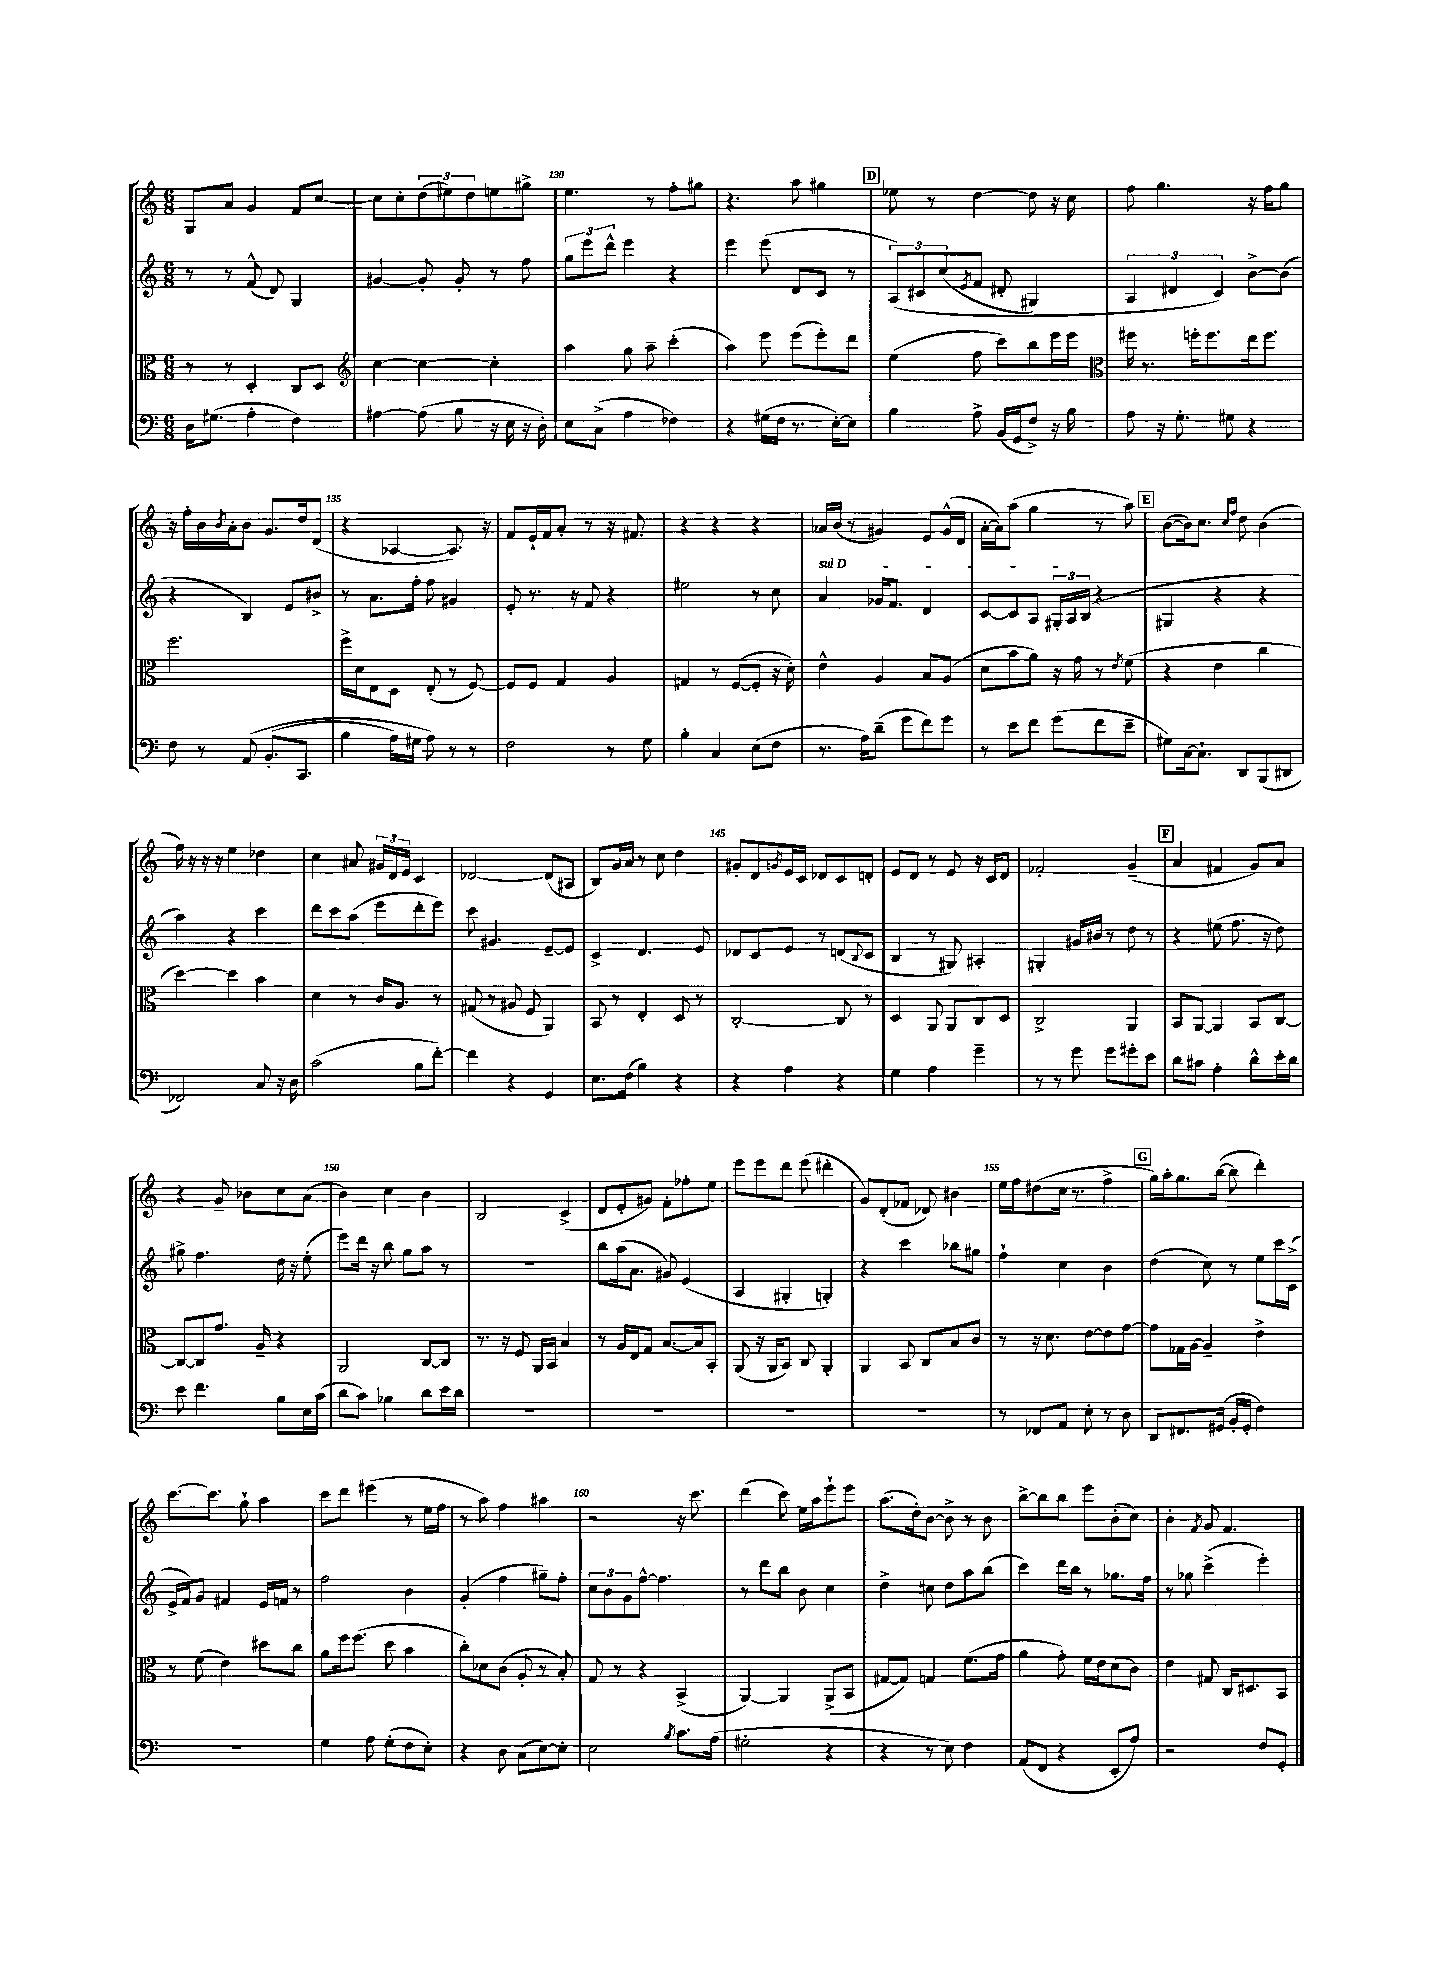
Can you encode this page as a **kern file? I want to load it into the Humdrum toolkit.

**kern	**kern	**kern	**kern
*part4	*part3	*part2	*part1
*staff4	*staff3	*staff2	*staff1
*clefF4	*clefC3	*clefG2	*clefG2
*k[]	*k[]	*k[]	*k[]
*M6/8	*M6/8	*M6/8	*M6/8
=128	=128	=128	=128
16D\KL	8r	8r	8G/L
(8.G#X\J	.	.	.
.	8r	8r	8a/J
4A'\	4D'/	(8f^^/	4g/
.	.	8d/)	.
4F\)	8C/L	4G/	8f/L
.	8D/J	.	[8cc/J
=129	=129	=129	=129
*	*clefG2	*	*
[4A#X\	[4cc\	[4g#X/	8cc\L]
.	.	.	8cc'\
(8A#\]	4cc\_	8g#'/]	(12dd\
.	.	.	12ee#X\)
8B\	.	8g#'/	.
.	.	.	12dd\
16r	4cc'\]	8r	8een\
16E\	.	.	.
16r	.	8ff\	8gg#X^\J
16D'\)	.	.	.
=130	=130	=130	=130
8E\L	4aa\	12gg\L	4.ee\
.	.	12eee\	.
(8C^\J	.	.	.
.	.	12ddd^^\J	.
4A\	8gg\	4eee\	.
.	8aa~\	.	8r
4F-X\)	(4ccc'\	4r	8ff'\L
.	.	.	8gg#X\J
=131	=131	=131	=131
4r	4aa\)	4eee\	4.r
(16G#X\LL	8eee\	(8eee\	.
16F\JJ	.	.	.
8.r	(8eee\L	8d/L	8aa\
.	8eee'\)	8c/J	4gg#X\
[16E'\KL)	.	.	.
8E\J]	8ddd\J	8r	.
!!LO:REH:place=s1:t=D
=132	=132	=132	=132
4B\	(4ee\	(12A/L)	8ee-X\
.	.	12c#X/	.
.	.	.	8r
.	.	(12cc/	.
.	.	8qe/	.
8A^\	8ff\	8f/J	[4dd\
(16BB/LL	8ccc\L)	8d#X'/	.
16GG/J	.	.	.
8F^/J)	8bb\	4G#X/)	8dd\]
16r	16eee\L	.	16r
16B\	16eee\JJ	.	16cc\
=133	=133	=133	=133
*	*clefC3	*	*
8A\	16ff#X\	6A/	8ff\
.	8.r	.	.
16r	.	.	4.gg\
.	.	6d#X/	.
8.G'\	.	.	.
.	16ffn'\KL	.	.
.	8.ff\	.	.
.	.	6c/)	.
8G#X\	.	.	.
4r	16ee\k	[8b^\L	16r
.	8.ff\J	.	16ff\KL
.	.	(8b\J]	8gg\J
!!LO:LB:g=z
=134	=134	=134	=134
8F\	2.ff\	4r	16r
.	.	.	16ff'\LL
8r	.	.	16b\
.	.	.	8qb/
.	.	.	16a'\J
(8AA/	.	4B/)	8b\J
(8.BB'/L	.	.	8.g/L
.	.	8e/L	.
8.CC/J	.	.	16dd/k
.	.	8b#X^/J	(8d/J
=135	=135	=135	=135
4B\	16ff^\LL	8r	4r
.	16d\J	.	.
.	8E\	8.a\L	.
16A\LL)	8D\J	.	[4A-X/
16G#X\JJ	.	16ff'\Jk	.
8A\)	(8E'/	8ff\	.
8r	8r	4g#X/	8.A-/])
8r	[8F/)	.	.
.	.	.	16r
=136	=136	=136	=136
2F\	8F/L]	8e'/	8f/L
.	8F/J	8.r	16e`/L
.	.	.	16f/J
.	4G/	.	8a'/J
.	.	16r	.
.	.	8f/	8r
8r	4A/	4r	16r
.	.	.	8.f#X/
8G\	.	.	.
=137	=137	=137	=137
4B'\	4G#X/	2ee#X\	4r
4C/	8r	.	4r
.	([8F/L	.	.
(8E\L	8F'/J]	8r	4r
8F\J	16r	8cc\	.
.	16d'\)	.	.
=138	=138	=138	=138
!	!	!LO:TX:a:i:t=sul D	!
8.r	4e^^\	4a/	16a-X/LL
.	.	.	(16b/JJ
.	.	.	8r
16A\KL)	.	.	.
(8d~\J	4A/	16g-X/KL	4g#X/)
.	.	8.f/J	.
8g\L	.	.	.
8f\)	8B/L	4d/	8e/L
8g\J	(8A/J	.	(16g#^^/L
.	.	.	16d/JJ
=139	=139	=139	=139
8r	8d\L	[8c/L	[16a'\LL
.	.	.	16a\J])
8e\L	8b\	8c/]	(8aa\J
8f\J	8a\J)	8A/J	4gg\
(8g\L	16r	24G#X'/LL	.
.	.	24A/	.
.	16g\	.	.
.	.	(24B/JJ	.
8f\	8r	4r	8r
.	8qe/	.	.
8e~\J	(8f\	.	8aa\)
!!LO:REH:place=s1:t=E
=140	=140	=140	=140
8G#X\L)	4r	4G#X/	([8b\L
[16C\k	.	.	16b\k])
8.C`\J]	.	.	8.cc\J
.	4e\	4r	.
.	.	.	16qqcc/LL
.	.	.	16qqff/JJ
8DD/L	.	.	8dd\
(8BBB/	4cc\	4r	(4b\
8DD#X/J	.	.	.
!!LO:LB:g=z
=141	=141	=141	=141
2FF-X/)	[4dd\)	4aa\)	16ff\)
.	.	.	16r
.	.	.	16r
.	.	.	16r
.	4dd\]	4r	4ee\
8C/	4b\	4ccc\	4dd-X\
16r	.	.	.
16D\	.	.	.
=142	=142	=142	=142
(2c\	4d\	8ddd\L	4cc\
.	.	8ccc\	.
.	8r	(8aa\J	8a#X/
.	16c/KL	8eee\L	24g#X/LL
.	.	.	24d/
.	8.A/J	.	.
.	.	.	24e/JJ
8B\L	.	8ddd'\	4c/
[8f'\J)	8r	8eee\J)	.
=143	=143	=143	=143
4f\]	(8G#X/	8ccc\	[2d-X/
.	8r	4.g#X/	.
4r	8A#X/	.	.
.	8F/	.	.
4GG/	4AA/)	[8e~/L	(8d-/L]
.	.	8e/J]	8A#X/J
=144	=144	=144	=144
8.E\L	8BB/	4c^/	8B/L)
.	8r	.	16g/L
(16F\Jk	.	.	16a/JJ
4B\)	4E'/	4.d/	8r
.	.	.	8cc\
4r	8D/	.	4dd\
.	8r	8e/	.
=145	=145	=145	=145
4r	[2C'/	8d-X/L	8g#X'/L
.	.	8c/	8d/
.	.	.	8qgn/
4A\	.	8e/J	16e/L
.	.	.	16c/JJ
.	.	8r	8d-X/L
4r	8C/]	(8dn/L	8c/
.	.	8qqB/	.
.	8r	8c/J	8dn'/J
=146	=146	=146	=146
4G\	4D/	4B/	8e/L
.	.	.	8d/J
4A\	8AA/	8r	8r
.	8AA/L	8G#X/)	8e/
4g~\	8C/	4A#X'/	16r
.	.	.	16c/KL
.	8D/J	.	8d/J
=147	=147	=147	=147
8r	2C^/	4G#X'/	2f-X'/
8r	.	.	.
8g\	.	16g#X/LL	.
.	.	16b#X/JJ	.
8g\L	.	8r	.
8g#X'\	4AA/	8dd\	(4g~/
8e\J	.	8r	.
!!LO:REH:place=s1:t=F
=148	=148	=148	=148
8d\L	8BB/L	4r	4a/
8c#X\J	[8AA/J	.	.
4A'\	4AA/]	(8ee#X\	4f#X/
.	.	8.ff\	.
8d^^\L	8BB/L	.	8g/L)
.	.	16r	.
16e'\L	[8C/J	8dd\)	8a/J
16d\JJ	.	.	.
!!LO:LB:g=z
=149	=149	=149	=149
8e\	8C/L_	8gg#X^\	4r
4.f\	8C/]	4.ff\	.
.	8.g/J	.	8g~/
.	.	.	8b-X\L
.	16A~/	.	.
8B\L	4r	16dd\	8cc\
.	.	16r	.
16E\L	.	(8ee'\	(8a\J
(16c\JJ	.	.	.
=150	=150	=150	=150
8d\L	2AA/	8eee\L)	4b\)
8c\J)	.	16ddd\Jk	.
.	.	16r	.
4B-X\	.	8bb\	4cc\
.	.	8gg\L	.
8d\L	[8C/L	8aa\J	4b\
16e\L	8C/J]	8r	.
16d\JJ	.	.	.
=151	=151	=151	=151
2.r	8.r	2.r	2B/
.	16r	.	.
.	8F/	.	.
.	16AA/LL	.	.
.	16BB/JJ	.	.
.	4B/	.	(4c^/
=152	=152	=152	=152
2.r	8r	8bb\L	8d/L
.	16A/LL	(16aa\k	8e'/
.	16E/J	8.a\J	.
.	8G/J	.	8g#X/J)
.	[8.B/L	8g#X/)	8f'\L
.	.	(4e/	8ff-X'\
.	16B/k]	.	.
.	8BB'/J	.	8ee\J
=153	=153	=153	=153
2.r	(8AA/	4A/	8eee\L
.	16r	.	8eee\
.	16AA/KL	.	.
.	8BB/J)	4G#X'/	8ddd\J
.	8C/	.	(8eee\
.	4AA'/	4Gn'/)	4ddd#X'\
=154	=154	=154	=154
2.r	4AA/	4r	8g/L)
.	.	.	(8d'/
.	8BB/	4ccc\	8f-X/J
.	8C/L	.	8d-X/)
.	8B/	8bb-X\L	4b#X\
.	8c/J	8gg#X\J	.
=155	=155	=155	=155
8r	8r	4ff`\	16ee\LL
.	.	.	16ff\J
8FF-X/L	16r	.	(8dd#X\
.	8.d\	.	.
8AA/J	.	4cc\	16cc\Jk
.	.	.	8.r
8E'\	[8e\L	.	.
8r	8e\]	4b\	4ff^\
8D\	[8g\J	.	.
!!LO:REH:place=s1:t=G
=156	=156	=156	=156
8DD/L	8g\L]	(4dd\	16gg\LL)
.	.	.	16aa'\J
8.FF#X/	16G-X\L	.	8.gg\
.	[16A\JJ	.	.
.	4A~/]	8cc\)	.
(16GG#X/Jk	.	.	([16bb\Jk
16BB'/LL	.	8r	8bb\]
16GG#'/JJ	.	.	.
4F\)	4e^\	8ee\L	4ddd'\)
.	.	16ccc\L	.
.	.	(16c^\JJ	.
!!LO:LB:g=z
=157	=157	=157	=157
2.r	8r	16e^/LL	[8.ccc\L
.	.	16f/J)	.
.	(8f\	8g/J	.
.	.	.	8.ccc\J]
.	4e\)	4f#X/	.
.	.	.	8gg`\
.	8dd#X\L	16e/LL	4aa\
.	.	16fn/JJ	.
.	8cc\J	8r	.
=158	=158	=158	=158
4G\	8a\L	2ff\	8ccc\L
.	16ff\k	.	8ddd\J
.	(8.ff\J	.	.
8A\	.	.	(4eee#X\
(8G'\L	8dd\	.	.
8F\	4b\	4b\	8r
8E'\J)	.	.	16ee\LL
.	.	.	16ff\JJ
=159	=159	=159	=159
4r	8cc'\L)	(4g'/	8r
.	8d-X\	.	8aa\)
8D\	(8c\J	4ff\	4ff\
(8C\L	8A'/	.	.
[8E\)	8r	8gg#X~\L)	4aa#X\
8E'\J]	8B'/)	8ff'\J	.
=160	=160	=160	=160
2E\	8G/	12cc\L	2r
.	.	12b\	.
.	8r	.	.
.	.	12g\	.
.	4r	[8ff^^\J	.
.	.	4.ff\]	.
8qB/	.	.	.
8.c\L	(4BB^/	.	16r
.	.	.	8.ccc\
(16A\Jk	.	.	.
=161	=161	=161	=161
2G#X'\	[4AA/)	8r	(4ddd\
.	.	8ddd\L	.
.	4AA/]	8bb\J	8ccc\)
.	.	8b\	16ee\LL
.	.	.	16aa\J
4r	(8AA^/L	4cc\	8eee`\
.	8BB/J	.	8eee\J
=162	=162	=162	=162
4r	[8G#X/L	4dd^\	(8.aa\L
.	8G#/J])	.	.
.	.	.	16dd'\k)
8r	4Gn/	8cc#X\	[8b\J
8E\)	.	8dd\L	8b^\]
4F\	(8.f\L	8aa\	8r
.	.	(8bb\J	8b\
.	16g\Jk	.	.
=163	=163	=163	=163
(8AA/L	4a\	4ccc\)	[8bb^\L
8FF/J	.	.	8bb\]
4r	8g'\)	16ddd\LL	8bb\J
.	.	16bb\JJ	.
.	16f\LL	8r	8eee\L
.	16e\J	.	.
8EE'/L	(8d\	8.gg-X\L	(8b'\
8A/J)	8c\J)	.	8cc\J)
.	.	16ff\Jk	.
=164	=164	=164	=164
2r	4e\	8r	4b'\
.	.	8gg-X\	.
.	.	.	8qf/
.	8G#X/	(4ccc^\	8g/
.	16C/KL	.	4.f/
.	8.D#X/	.	.
8F/L	.	4eee'\)	.
8GG'/J	8BB/J	.	.
==	==	==	==
*-	*-	*-	*-
